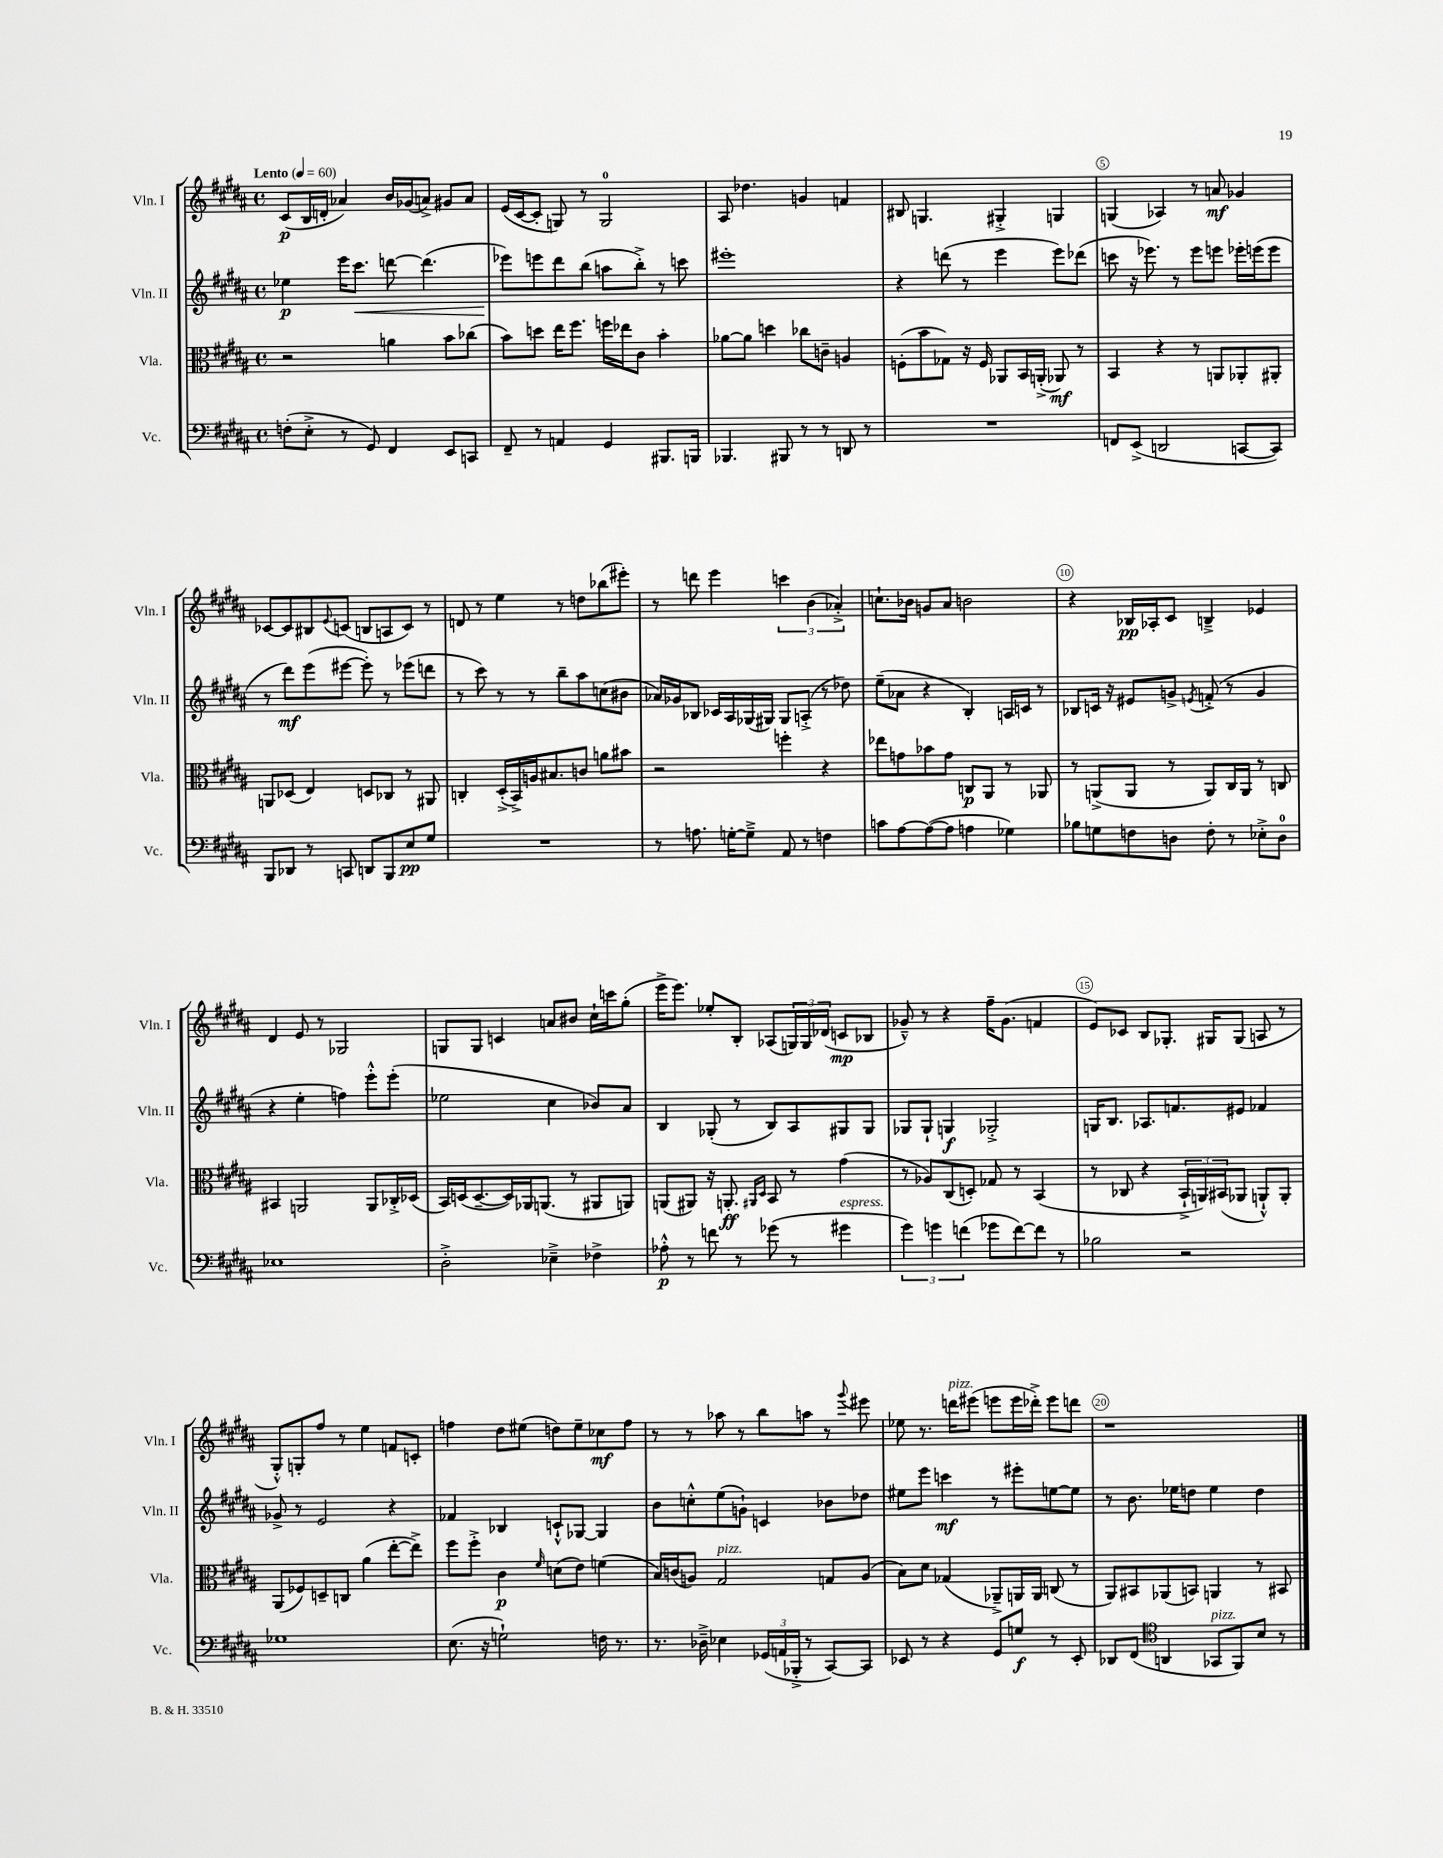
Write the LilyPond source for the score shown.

<<
\new StaffGroup <<
\new Staff = "s0" \with { instrumentName = "Vln. I" shortInstrumentName = "Vln. I" } {
    \clef treble \key b \major \defaultTimeSignature \time 4/4 \tempo "Lento" 4 = 60
    cis'8\p( b16 d'16-. aes'4) b'16 ges'16( a'8->) gis'8 a'8 |
    e'16( cis'16~ cis'8-. g8) r8 g2-0 |
    ais8 des''4. g'4 f'4 |
    bis8 g4. gis4-.-> g4 |
    g4( aes4) r8 a'8\mf ges'4 |
    ces'8~ ces'8 bis8 \appoggiatura { e'8 } c'8( b8 a8 c'8) r8 |
    d'8 r8 e''4 r8 d''8 bes''8( eis'''8-.) |
    r8 d'''8 e'''4 \tuplet 3/2 { c'''4 b'4( aes'4-.->) } |
    c''8.-! bes'16 g'8 ais'8 b'2 |
    r4 bes16\pp aes16-. cis'8 b4---> ees'4 |
    dis'4 e'8 r8 ges2 |
    g8 g8 c'4 a'8 bis'8 cis''16-! c'''16 gis''8-.( |
    e'''16-> e'''8.) ees''8-. b8-. aes8( \tuplet 3/2 { g16) g16 des'16( } c'8\mp bes8 |
    ges'8---^) r8 r4 fis''16-- ges'8.( f'4 |
    e'8) ces'8 b8 ges8.-. gis16 gis8( a8 r8 |
    gis8-.-^) g8-. fis''8 r8 e''4 f'8 c'8-. |
    f''4 dis''8 eis''8( d''8) eis''8-- ces''8\mf f''8 |
    r8 r8 aes''8 r8 b''8 a''8 r8 \appoggiatura { gis'''8 } eis'''8 |
    ees''8 r8. d'''16^\markup { \italic "pizz." } eis'''8( e'''8 e'''16 des'''16-.->) e'''8 d'''8 |
    r1 \bar "|." |
}
\new Staff = "s1" \with { instrumentName = "Vln. II" shortInstrumentName = "Vln. II" } {
    \clef treble \key b \major \defaultTimeSignature \time 4/4
    ees''4\p e'''16 cis'''8.\< d'''8~ d'''4.( |
    ees'''8\!) e'''8 dis'''8 b''8( a''8 b''8-.->) r8 c'''8 |
    eis'''1-. |
    r4 d'''8( r8 e'''4 e'''8) des'''8( |
    c'''8 r16 ees'''8.) r8 ees'''8 e'''8 ees'''16-. e'''16( e'''8 |
    r8 dis'''8\mf) e'''8( eis'''8~ eis'''8-.) r8 ees'''8( d'''8 |
    r8 cis'''8) r8 r8 b''8-- ais''8 c''8( bis'8 |
    aes'16) ges'16 bes8 ces'16 ais16 ges16( gis16) gis8 a8-.->( r8 des''8) |
    e''8--( aes'8 r4 b4-.) a16 c'16 r8 |
    bes8 c'16 r16 eis'8 g'8-> \acciaccatura { e'8 } f'8-.->( r8 g'4 |
    r4 e''4-. f''4) e'''8-.-^ e'''8-.( |
    ees''2 cis''4 bes'8) ais'8 |
    b4 ges8-.( r8 b8) ais8 gis8 gis8 |
    ges8 ges8-! g4\f ges2-.-> |
    g16 b8. aes8. f'8. eis'8 fes'4 |
    ges'8-> r8 e'2 r4 |
    fes'4 bes4 c'8-!-^ ges8~ ges4 |
    b'8 c''8-.-^ e''8( g'8-!) c'4 bes'8 des''8 |
    eis''8 e'''8 c'''4\mf r8 eis'''8-. e''8~ e''8 |
    r8 b'8. ees''16 d''8 ees''4 d''4 \bar "|." |
}
\new Staff = "s2" \with { instrumentName = "Vla." shortInstrumentName = "Vla." } {
    \clef alto \key b \major \defaultTimeSignature \time 4/4
    r2 a'4 b'8 ces''8( |
    b'8) d''8 e''16 fis''8. f''16 ees''16 cis'8 b'4-. |
    aes'8~ aes'8 d''4 ces''8 c'8-- a4 |
    f8-.( b'8 ges8) r16 f16 aes,8 b,16 a,16-.->( aes,8\mf) r8 |
    b,4 r4 r8 a,8 aes,8-. ais,8-. |
    a,8 des8( e4) d8 ces8 r8 ais,8 |
    c4-. dis16-.->( b,16->) a16 bis8. c'8 a'8 bis'8 |
    r2 f''4-. r4 |
    ees''8 g'8 bes'8 g'8 c8\p ais,8 r8 aes,8 |
    r8 a,8->( a,8 r8 a,8) cis16 a,16 r8 c8 |
    bis,4 a,2 a,8 ces16-.-> des16( |
    b,16) d16( d8.~-- d16) aes,16 a,8.( r8 ais,8 a,8) |
    a,8( ais,8) r16 a,8.-.\ff \grace { ais,16 dis16 } b,8 r8 gis'4( |
    r8 aes8) cis8( d8-.) ges8 r8 b,4( |
    r8 ces8 r4 \tuplet 3/2 { b,16-!-> a,16) bis,16( } aes,8 a,8-!-^) a,8-. |
    ais,8( fes8) d8-- c8 ais'4( e''8~-. e''8->) |
    fis''8 fis''8-.-> cis'4\p \grace { fis'16 } d'8( e'8) f'4( |
    b16) c'16( a8) gis2^\markup { \italic "pizz." } g8 a8( |
    b8) dis'8 ges4( aes,8--->) a,16 a,16 c8( r8 |
    ais,8) bis,8 aes,8( b,8) a,4 r8 bis,8 \bar "|." |
}
\new Staff = "s3" \with { instrumentName = "Vc." shortInstrumentName = "Vc." } {
    \clef bass \key b \major \defaultTimeSignature \time 4/4
    f8-.( e8-.-> r8 gis,8) fis,4 e,8 c,8 |
    fis,8-- r8 a,4 gis,4 bis,,8. b,,16 |
    bes,,4. bis,,8 r8 r8 d,8 r8 |
    R1 |
    f,8 e,8->( d,2 c,8~ c,8) |
    b,,8 des,8 r8 c,8 d,8 b,,8 e8\pp gis8 |
    R1 |
    r8 a8. g16~-. g8---> ais,8 r8 f4 |
    c'8 ais8~ ais8~( ais8 a4 ges4) |
    bes8 g8 f8 d8 f8-. r8 ees8-.-> d8-0 |
    ees1 |
    dis2-.-> ees4---> fes4-> |
    aes8-.-^\p r8 f'8 r8 ges'8( r8 gis'4^\markup { \italic "espress." } |
    \tuplet 3/2 { gis'4) g'4 f'4( } ges'8 f'8~) f'8 r8 |
    bes2 r2 |
    ges1 |
    e8.( r16 g2-!) f16 r8. |
    r8. des16---> ees4 \tuplet 3/2 { ges,16( a,16 bes,,16-.-> } r8 cis,8~) cis,8 |
    ees,8 r8 r4 gis,8 g8\f r8 ees,8-. |
    des,8 fis,8( \clef tenor a,4 ges,8^\markup { \italic "pizz." } fis,8) b8 r8 \bar "|." |
}
>>
>>
\layout { \context { \Score \override BarNumber.break-visibility = ##(#f #t #t) barNumberVisibility = #(every-nth-bar-number-visible 5) \override BarNumber.stencil = #(make-stencil-circler 0.1 0.3 ly:text-interface::print) } }
